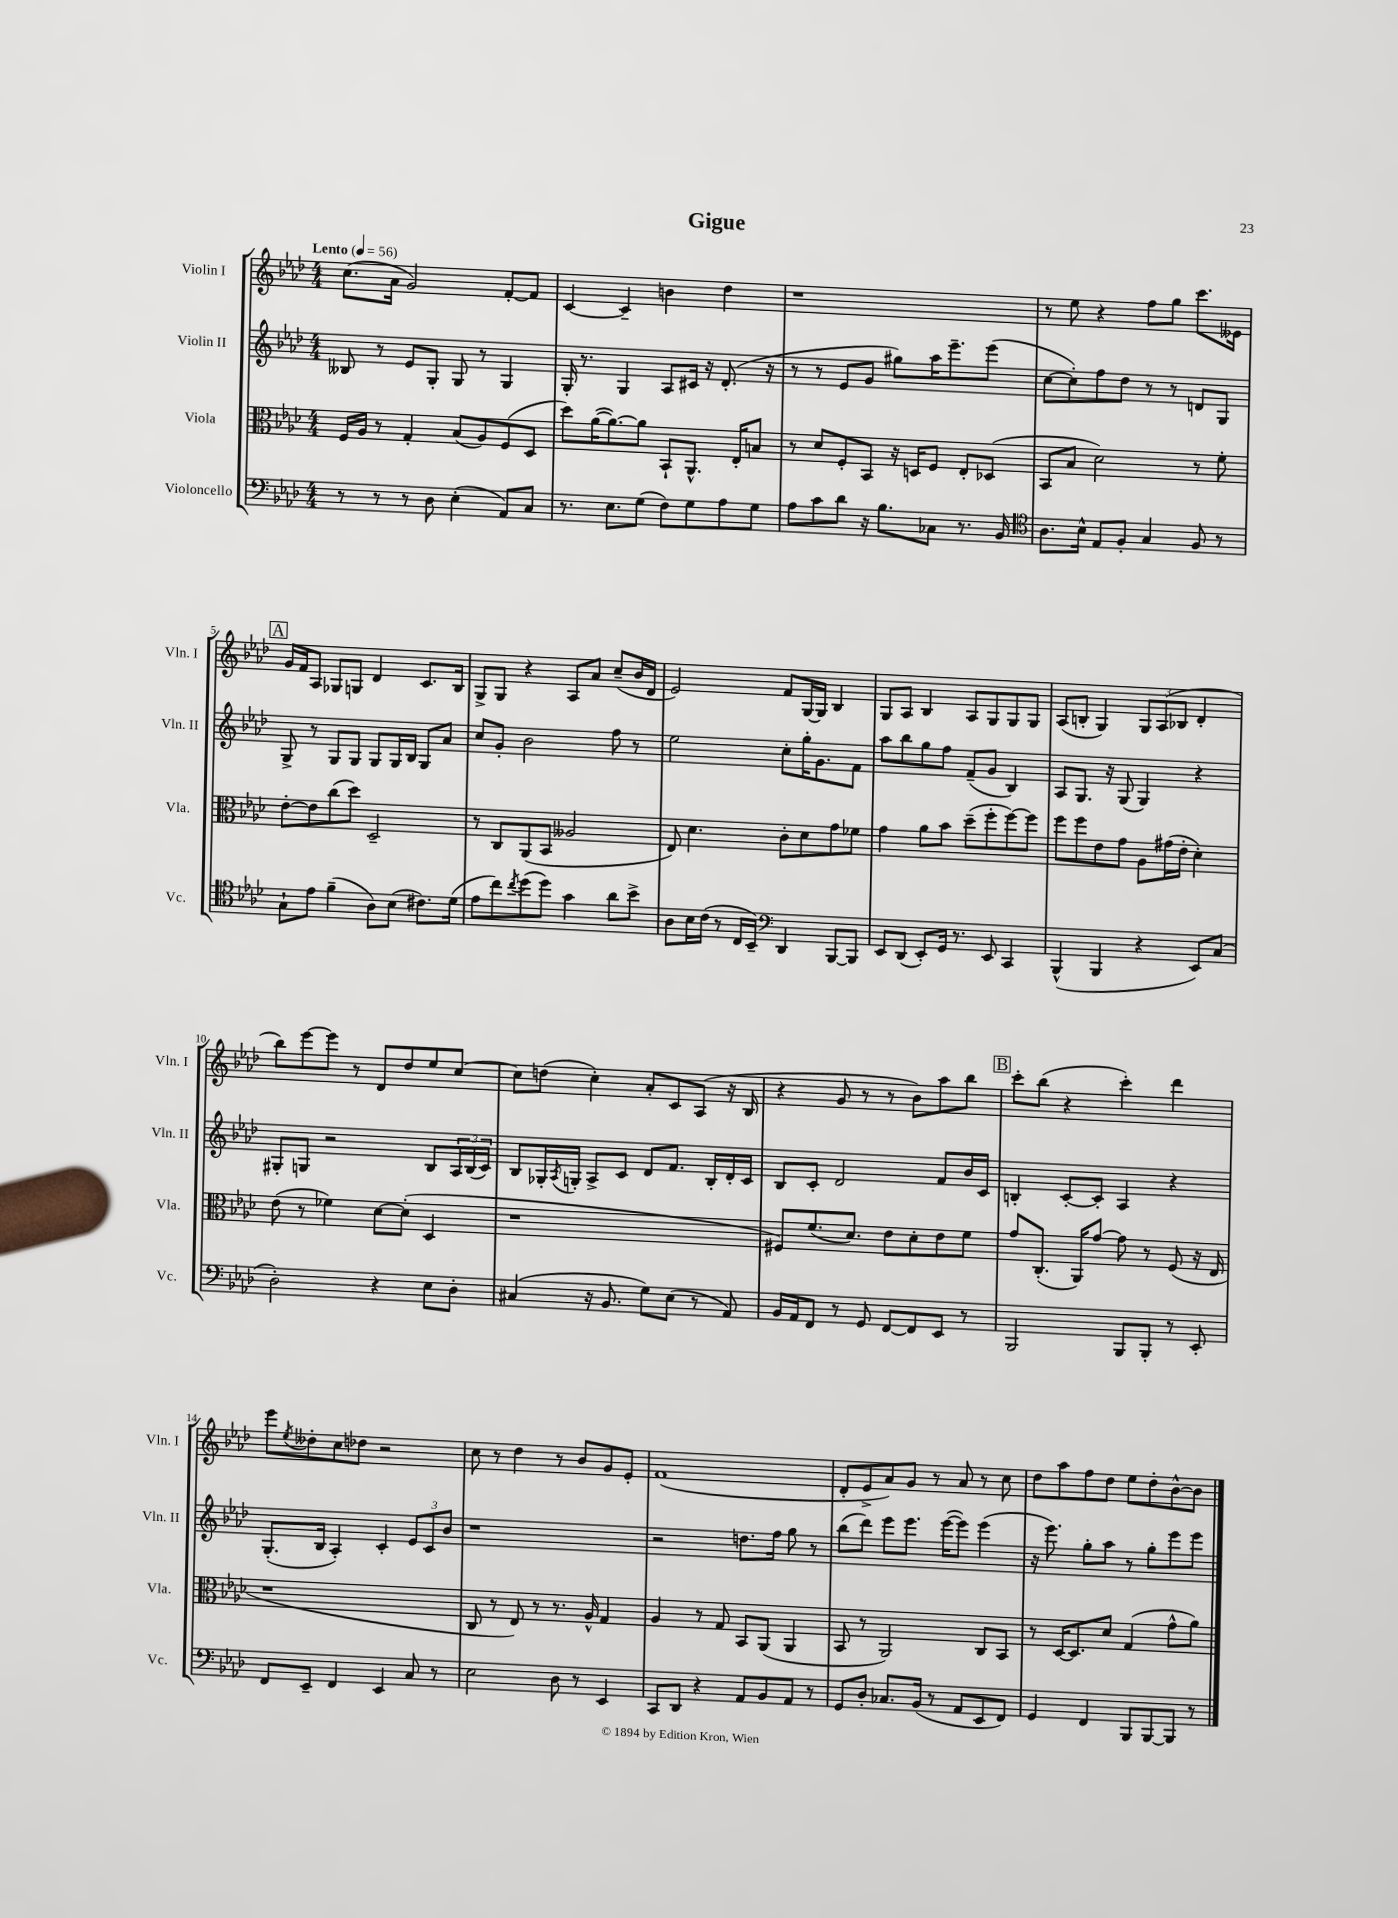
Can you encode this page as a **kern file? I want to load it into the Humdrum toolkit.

**kern	**kern	**kern	**kern
*part4	*part3	*part2	*part1
*staff4	*staff3	*staff2	*staff1
*I"Violoncello	*I"Viola	*I"Violin II	*I"Violin I
*I'Vc.	*I'Vla.	*I'Vln. II	*I'Vln. I
*clefF4	*clefC3	*clefG2	*clefG2
*k[b-e-a-d-]	*k[b-e-a-d-]	*k[b-e-a-d-]	*k[b-e-a-d-]
*M4/4	*M4/4	*M4/4	*M4/4
*MM56	*MM56	*MM56	*MM56
=1	=1	=1	=1
!	!	!	!LO:TX:a:B:t=Lento
8r	16F/LL	8B--X/	(8.cc\L
.	16A-/JJ	.	.
8r	8r	8r	.
.	.	.	16a-\Jk
8r	4G'/	8e-/L	2g/)
8D-\	.	8G'/J	.
(4E-'\	(8B-/L	8G/	.
.	8A-/)	8r	.
8AA-/L)	(8F/	4G/	[8f'/L
8C/J	8D-/J	.	8f/J]
=2	=2	=2	=2
8.r	8dd-\L)	16G'/	[4c/
.	.	8.r	.
.	([16a-\K	.	.
8.E-\L	8.a-\_)	.	.
.	.	4G/	4c~/]
(8G\J	8a-\J]	.	.
8F\L)	8BB-`/L	8A-/L	4bn\
8G\	8.AA-^^/J	16c#X/Jk	.
.	.	16r	.
8A-\	.	(8.d-'/	4dd-\
.	16E-'/KL	.	.
8G\J	8Bn/J	.	.
.	.	16r	.
=3	=3	=3	=3
8A-\L	8r	8r	1r
8c\	8d-/L	8r	.
8d-\J	8F'/	8e-/L	.
16r	8BB-/J	8g/J	.
8.B-\L	.	.	.
.	16r	8gg#X\L)	.
.	16Dn/KL	.	.
8C-X\J	8F/J	16aa-\K	.
.	.	8.eee-~\	.
8.r	8E-'/L	.	.
.	(8D-X/J	(8eee-\J	.
16BB-/	.	.	.
=4	=4	=4	=4
*clefC4	*	*	*
8.A-\L	8BB-/L	[8cc\L	8r
.	8B-/J	8cc'\])	8ee-\
16B-^^\Jk	.	.	.
8E-/L	2d-\)	8ff\	4r
8F'/J	.	8dd-\J	.
4G/	.	8r	8ff\L
.	.	8r	8gg\J
8F/	8r	8dn/L	8.ccc\L
8r	8f'\	8G/J	.
.	.	.	16e--X\Jk
!!LO:LB:g=z
!!LO:REH:place=s1:t=A
=5	=5	=5	=5
8G`\L	[8e-'\L	8G^/	16g/LL
.	.	.	16f/J
8e-\J	8e-\]	8r	8A-/J
(4f~\	(8cc\	8G/L	8G-X/L
.	8dd-\J)	8G/J	8Gn/J
8A-\L)	2D-~/	8G/L	4d-/
(8B-\J	.	16G/L	.
.	.	16B-/JJ	.
8.c#X\L)	.	8G/L	8.c/L
.	.	8a-/J	.
(16d-\Jk	.	.	16B-/Jk
=6	=6	=6	=6
8e-\L	8r	8cc/L	8G^/L
8cc\)	8C/L	8g'/J	8G/J
8qcc/	.	.	.
(8dd-\	(8AA-/	2b-\	4r
8dd-\J)	8BB-/J	.	.
4g\	2A--X/	.	8A-/L
.	.	.	8a-/J
8a-\L	.	8ff\	(8cc~/L
8b-^\J	.	8r	16b-/L
.	.	.	16d-/JJ
=7	=7	=7	=7
8A-\L	8E-/)	2ee-\	2e-/)
16B-\L	4.d-\	.	.
(16c\JJ	.	.	.
8r	.	.	.
16C/LL	.	.	.
16BB-~/JJ)	.	.	.
*clefF4	*	*	*
4DD-/	8c'\L	8cc'\L	8f/L
.	8d-\	16gg'\K	[16G/L
.	.	8.g\	16G/JJ]
[8BBB-/L	8g\	.	4B-/
8BBB-/J]	8f-X\J	8f\J	.
=8	=8	=8	=8
8EE-/L	4g\	8aa-\L	8G/L
(8DD-/J	.	8bb-\	8A-/J
8EE-'/L)	8a-\L	8gg\	4B-/
16GG/Jk	8b-\J	8ff\J	.
8.r	.	.	.
.	(8dd-~\L	(8f~/L	8A-/L
8EE-/	8ff'\	8g/J	8G/
4CC/	[8ff\)	4B-/)	8G/
.	8ff\J]	.	8G/J
=9	=9	=9	=9
(4BBB-^^/	8ff\L	8A-/L	(8A-/L
.	8ff\	8.G/J	8Bn'/J
4BBB-/	8e-\	.	4G/)
.	.	16r	.
.	8g\J	(8G/	.
4r	8A-\L	4G/)	12G/L
.	.	.	(12A-/
.	(16g#X\L	.	.
.	.	.	12B-X/J
.	16e-'\JJ	.	.
8EE-/L)	4d-'\)	4r	4d-'/
(8C/J	.	.	.
!!LO:LB:g=z
=10	=10	=10	=10
2D-'\)	(8e-\	8G#X'/L	8bb-\L)
.	8r	8Gn/J	[8eee-\
.	4f-X\)	2r	8eee-\J]
.	.	.	8r
4r	[8d-\L	.	8d-/L
.	(8d-'\J]	.	8dd-/
8E-\L	4D-/	8B-/L	8ee-/
8D-'\J	.	24A-/L	[8cc/J
.	.	(24B-/	.
.	.	24c/JJ)	.
=11	=11	=11	=11
(4C#X/	1r	8B-/L	8cc\L]
.	.	16G-X'/L	(8ddn\J
.	.	8qA-/	.
.	.	16Gn'/JJ	.
16r	.	8A-^/L	4cc'\)
8.BB-/	.	.	.
.	.	8c/J	.
8G\L)	.	8d-/L	8a-'/L
(8E-\J	.	8.f/J	8c/
8r	.	.	(8A-/J
.	.	16B-'/LL	.
8AA-/)	.	16d-'/	16r
.	.	16c/JJ	16B-/
=12	=12	=12	=12
16BB-/LL	8F#X/L)	8B-/L	4r
16AA-/J	.	.	.
8FF/J	(8.f/	8c'/J	.
8r	.	2d-/	8g/
.	8.d-/J)	.	.
8GG/	.	.	8r
[8FF/L	8e-\L	.	8r
8FF/]	8d-'\	.	8b-\L)
8EE-/J	8e-\	8f/L	8aa-\
8r	8f\J	16b-/L	8bb-\J
.	.	16c/JJ	.
!!LO:REH:place=s1:t=B
=13	=13	=13	=13
2BBB-/	8g/L	4Bn'/	8ccc'\L
.	(8.C'/J	.	(8bb-\J
.	.	[8c'/L	4r
.	16AA-/KL)	.	.
.	[8g/J	8c'/J]	.
8BBB-/L	8g\]	4A-/	4ccc'\)
8BBB-'/J	8r	.	.
8r	(8F/	4r	4ddd-\
8EE-'/	16r	.	.
.	16E-/	.	.
!!LO:LB:g=z
=14	=14	=14	=14
8FF/L	1r	(8.G'/L	8eee-\L
.	.	.	8qee-/
8EE-~/J	.	.	8dd--X'\
.	.	16B-/Jk	.
4FF/	.	4A-'/)	8cc\
.	.	.	8dd-X\J
4EE-/	.	4c'/	2r
8C/	.	12e-/L	.
.	.	12c/	.
8r	.	.	.
.	.	12b-/J	.
=15	=15	=15	=15
2E-\	8C/	1r	8cc\
.	8r	.	8r
.	8E-/)	.	4dd-\
.	8r	.	.
8D-\	8.r	.	8r
8r	.	.	8b-/L
.	16A-^^/	.	.
4EE-/	4G/	.	8g/
.	.	.	8e-'/J
=16	=16	=16	=16
8CC/L	4A-/	2r	(1f
8DD-/J	.	.	.
4r	8r	.	.
.	8G/	.	.
8AA-/L	8BB-/L	8.ddn\L	.
8BB-/	(8AA-/J	.	.
.	.	16ff\Jk	.
8AA-/J	4AA-/	8gg\	.
8r	.	8r	.
=17	=17	=17	=17
8GG/L	8BB-/	(8bb-\L	8d-'/L
8D-'/J	8r	8ddd-\J)	8e-^/
8.C-X/L	2AA-/)	8eee-\L	8a-/)
.	.	8.eee-\J	8g/J
(16BB-/Jk	.	.	.
8r	.	.	8r
.	.	([16eee-\KL	.
8AA-/L	.	8eee-\J])	8a-/
8EE-/	8C/L	(4eee-\	8r
8FF/J)	8BB-/J	.	8cc\
=18	=18	=18	=18
4GG/	8r	16r	8dd-\L
.	.	8.eee-\)	.
.	[16D-/KL	.	8aa-\
.	8.D-/]	.	.
4FF/	.	8gg'\L	8ff\
.	8d-/J	8aa-\J	8dd-\J
8BBB-/L	(4G/	8r	8ee-\L
[8BBB-/	.	8gg'\L	8dd-'\
8BBB-/J]	8g^^\L	8eee-\	[8b-^^\
8r	8a-\J)	8eee-\J	8b-\J]
==	==	==	==
*-	*-	*-	*-
